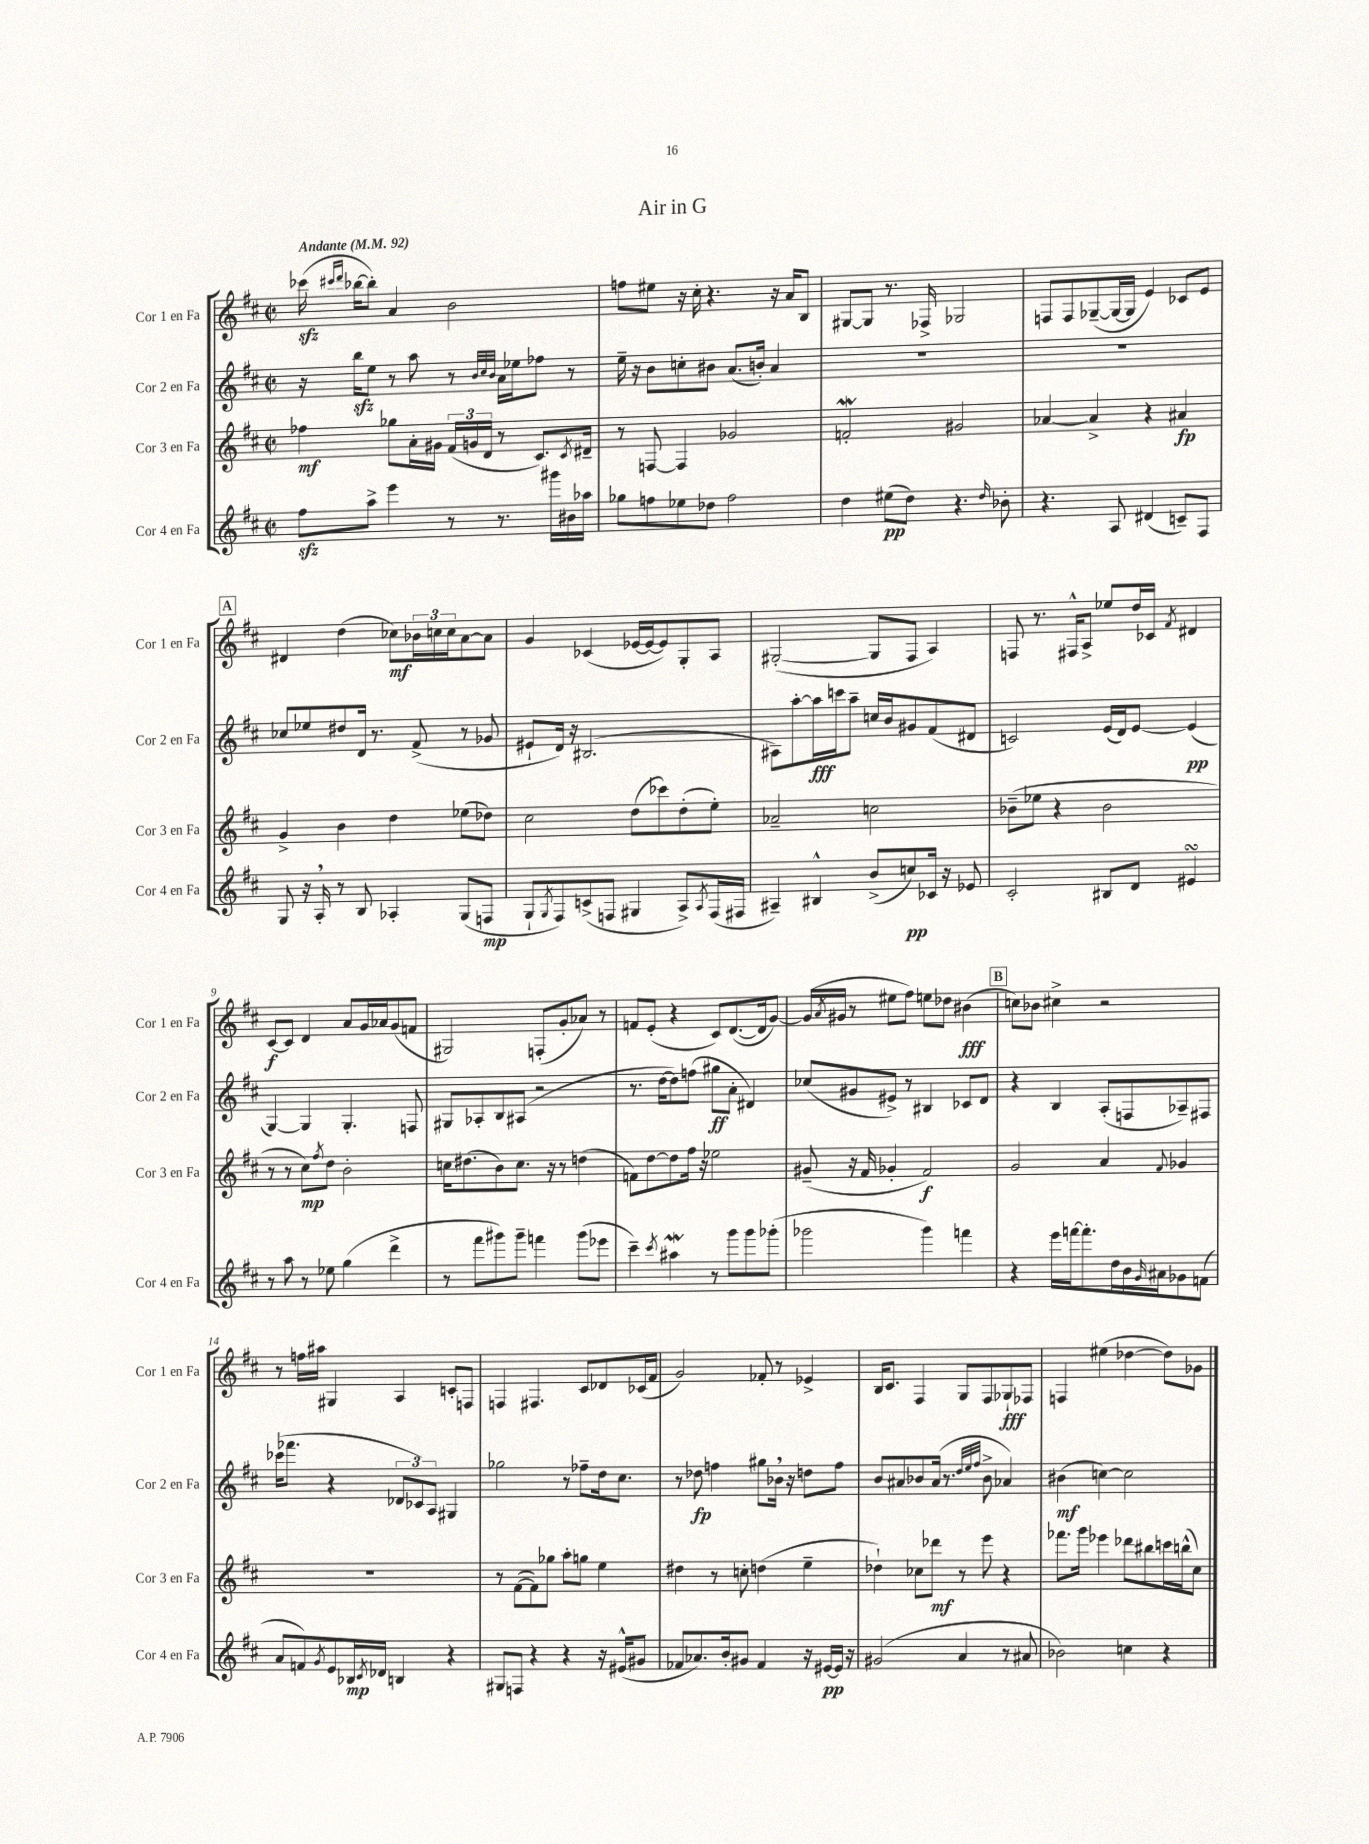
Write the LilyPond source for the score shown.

\header { title = "Air in G" }
<<
\new StaffGroup <<
\new Staff = "s0" \with { instrumentName = "Cor 1 en Fa" shortInstrumentName = "Cor 1 en Fa" } {
    \clef treble \key d \major \defaultTimeSignature \time 2/2 \tempo "Andante" 4 = 92
    ces'''16\sfz( \grace { cis'''16 d'''16 } bes''16~ bes''8-.) a'4 b'2 |
    f''8 eis''8 r16 cis''16-. r4. r16 a'16 b8 |
    gis8~ gis8 r8. fes16-> ges2 |
    f8 f8 ges8~--( ges16~ ges16 e'4) ces'8 e'8 |
    \mark \markup { \box "A" } dis'4 d''4( ces''8\mf) \tuplet 3/2 { bes'16 c''16 c''16 } a'8~ a'8 |
    g'4 ces'4( ees'16~ ees'16~ ees'8) g8-. a8 |
    gis2~-.( gis8 fis8 a4) |
    f8 r8. fis16-^ a8-> ees''8 d''16 ces'16 \acciaccatura { fis'8 } dis'4 |
    cis'8~\f cis'8 d'4 a'8 g'16 aes'16 g'8( f'8 |
    gis2) f8-.( g'8-. aes'8) r8 |
    f'8 e'8-.( r4 cis'8) d'8.~( d'16 g'8~) |
    g'16( \acciaccatura { a'8 } gis'16 r8 eis''8 fis''8) e''8 des''8 bis'4\fff( |
    \mark \markup { \box "B" } c''8) bes'8 cis''4-> r2 |
    r8 f''16 ais''16 gis4 a4 c'8-. f8 |
    f4 fis4. cis'8 des'8 ces'16( fis'16 |
    g'2) fes'8-. r8 ees'4-> |
    b16 cis'8. fis4 g8 fis8 ges8-!\fff fes8 |
    f4 eis''4( des''4~ des''8) ges'8 \bar "|." |
}
\new Staff = "s1" \with { instrumentName = "Cor 2 en Fa" shortInstrumentName = "Cor 2 en Fa" } {
    \clef treble \key d \major \defaultTimeSignature \time 2/2
    r16 b''16\sfz e''8 r8 a''8 r8 \grace { b'32 cis''32 b'32 } a'16 ees''16 fes''8 r8 |
    e''16-- r16 b'8 c''8-. bis'8 a'8.( b'16-.) a'4 |
    R1 |
    R1 |
    \mark \markup { \box "A" } ces''8 ees''8 dis''8 d'16 r8. fis'8->( r8 ges'8 |
    eis'8-! d'16) r16 bis2.( |
    ais8) a''8~-. a''16\fff c'''16 a''8-- c''16 b'16 gis'8 fis'8( dis'8 |
    c'2) e'16( d'16) e'8~ e'4\pp( |
    g4~) g4 g4.-. f8 |
    gis8 aes8-. b8 ais8( r2 |
    r8. d''16~ d''8) f''8( gis''8\ff a'8-. dis'4) |
    ces''8( gis'8 eis'8->) r8 bis4 ces'8 d'8 |
    \mark \markup { \box "B" } r4 b4 a8-.( f8 aes8--) fis8 |
    ces'''16( fes'''8. r4 \tuplet 3/2 { des'8 ces'8) a8 } gis4 |
    ges''2 r8 fes''8-- d''16 cis''8. |
    r8 des''8\fp f''4 gis''8 bes'16 \breathe r16 d''8 f''8 |
    b'8 ais'8 bes'8 ais'16( r8. \grace { d''32 e''32 fis''32 } bes'8-> aes'4) |
    bis'4\mf( c''4~) c''2 \bar "|." |
}
\new Staff = "s2" \with { instrumentName = "Cor 3 en Fa" shortInstrumentName = "Cor 3 en Fa" } {
    \clef treble \key d \major \defaultTimeSignature \time 2/2
    fes''4\mf ges''8 a'16-. gis'16 \tuplet 3/2 { fis'16( g'16 d'16 } r8 cis'8.) \acciaccatura { cis'8 } dis'16-- |
    r8 f8~ f4 ges'2 |
    f'2-.\mordent gis'2 |
    aes'4~ aes'4-> r4 ais'4\fp |
    \mark \markup { \box "A" } g'4-> b'4 d''4 ees''8( des''8) |
    cis''2 d''8( ces'''8) d''8-.( e''8-.) |
    aes'2-- c''2 |
    bes'8--( ees''8 r4 bes'2 |
    r8 r8 cis''8\mp) \acciaccatura { fis''8 } d''8 b'2-. |
    c''16 dis''8.( b'8) c''8. r16 r8 d''4( |
    f'8) d''8~ d''8 fis''16 r16 ees''2 |
    gis'8--( r16 fis'16 ges'4-. fis'2\f) |
    \mark \markup { \box "B" } g'2 a'4 \appoggiatura { fis'8 } ges'4 |
    R1 |
    r8 fis'8~( fis'8) ges''8 a''8-. g''8 e''4 |
    dis''4 r8 c''8-. d''4( e''4-- |
    des''4-!) ces''8 des'''8\mf r8 e'''8 r4 |
    fes'''8. g'''16 ees'''4 des'''8 bis''8 c'''16 b''16-^( cis''8) \bar "|." |
}
\new Staff = "s3" \with { instrumentName = "Cor 4 en Fa" shortInstrumentName = "Cor 4 en Fa" } {
    \clef treble \key d \major \defaultTimeSignature \time 2/2
    fis''8\sfz a''8-> e'''4 r8 r8. gis'''16 bis'16 aes''16 |
    ges''8 f''8 ees''8 des''8 f''2 |
    d''4 eis''8\pp( d''8) r4. \grace { d''16 } bes'8-. |
    r4. a8 dis'4( c'8--) fis8 |
    \mark \markup { \box "A" } g8 r16 a16-. \breathe r8 b8 aes4-. g8( f8\mp |
    g8-! \acciaccatura { g8 } fis8) c'8->( f8 gis4 a8->) \acciaccatura { a8 } f16( fis16 |
    ais4--) bis4-^ b'8->( c''8\pp) ces'16 r16 ees'8 |
    cis'2-. bis8 d'8 eis'4\turn |
    r8 a''8 r8 ees''8 g''4( d'''4-> |
    r8 fis'''8 gis'''8) gis'''8-- f'''4 gis'''8( ees'''8 |
    cis'''4--) \acciaccatura { cis'''8 } ais''4\mordent r8 g'''8 g'''8 ges'''8-.( |
    ges'''2 ges'''4) f'''4 |
    \mark \markup { \box "B" } r4 e'''16 f'''16~ f'''8.-. d''16 b'16 \grace { g'16 } ais'16 ges'8 f'8( |
    a'8 f'8) \acciaccatura { g'8 } e'8 bes16\mp \acciaccatura { cis'8 } des'16 b4 r4 |
    gis8 f8 r4 r4 r16 eis'16-^( gis'8 |
    fes'8 aes'8.) b'16-. gis'8 fes'4 r16 eis'16~\pp eis'16 r16 |
    gis'2( a'4 r8 ais'8 |
    bes'2) c''4 r4 \bar "|." |
}
>>
>>
